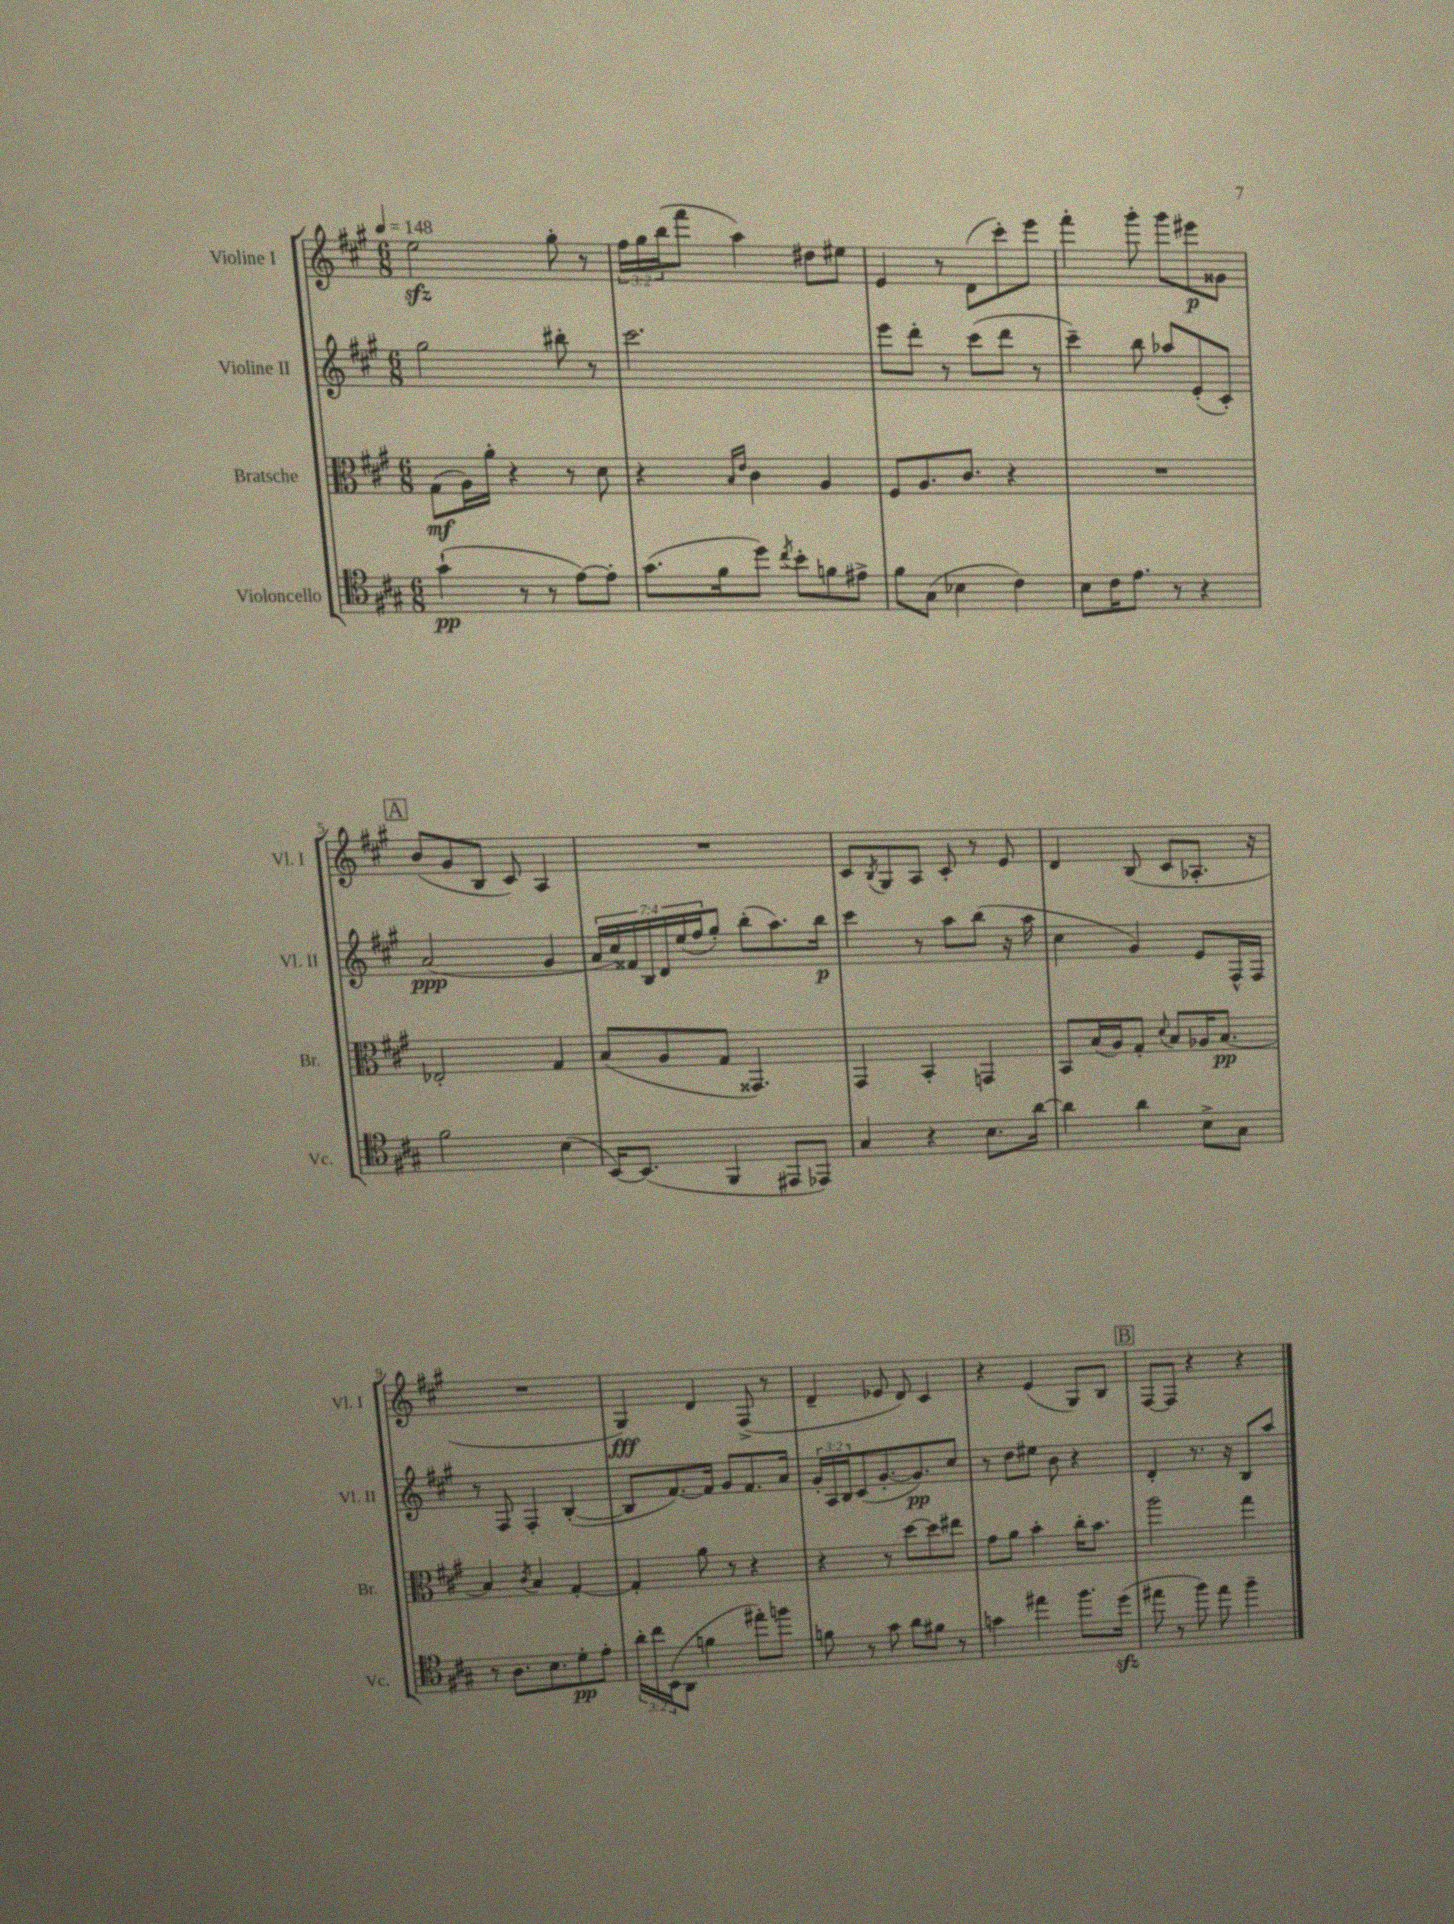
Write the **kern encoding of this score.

**kern	**kern	**kern	**kern
*staff4	*staff3	*staff2	*staff1
*clefC4	*clefC3	*clefG2	*clefG2
*k[f#c#g#]	*k[f#c#g#]	*k[f#c#g#]	*k[f#c#g#]
*M6/8	*M6/8	*M6/8	*M6/8
*MM148	*MM148	*MM148	*MM148
(4g#`	(8G#	2gg#	2ee
.	16A)	.	.
.	16a'	.	.
8r	4r	.	.
8r	.	.	.
[8e)	8r	8bb#'	8gg#'
8e']	8d	8r	8r
=	=	=	=
(8.g#	4r	2.ccc#	24ff#
.	.	.	24gg#
.	.	.	(24bb
.	.	.	8fff#
16f#	.	.	.
.	16qqB	.	.
.	16qqe	.	.
8dd)	4c#	.	4aa)
8qcc#	.	.	.
8b'	.	.	.
8f	4A	.	8dd#
8e#^	.	.	8ee#
=	=	=	=
8f#	8F#	8eee	4e
(8G#	8.A	8ddd'	.
4B-	.	8r	8r
.	8.c#	.	.
.	.	(8ccc#	(8d
4c#)	4r	8ddd	8ccc#')
.	.	8r	8eee
=	=	=	=
8B	2.r	4ccc#~)	4fff#'
16c#	.	.	.
8.e	.	.	.
.	.	8bb	8ggg#'
8r	.	8aa-	8ggg#
4r	.	(8e'	8eee#
.	.	8c#')	8g##
=	=	=	=
2f#	2E-'	(2a	(8b
.	.	.	8g#
.	.	.	8B
.	.	.	8c#)
(4B	4G#	4g#	4A
=	=	=	=
[16BB)	(8B	28a	2.r
.	.	28cc#)	.
(8.BB]	.	.	.
.	.	28f##	.
.	.	28B	.
.	8A	.	.
.	.	28d	.
.	.	(28ee	.
.	.	28ff#	.
4FF#	8G#	8gg#')	.
.	4.GG##)	(8bb'	.
8EE#	.	8.aa)	.
8EE-)	.	.	.
.	.	16bb	.
=	=	=	=
4G#	4GG#	4ccc#	8c#
.	.	.	8qB
.	.	.	8G#
4r	4BB'	8r	8A
.	.	8aa	8c#'
8.B	4GG	(8bb	8r
.	.	16r	8e
[16a	.	16aa	.
=	=	=	=
4a]	8BB	4cc#	4d
.	(16B	.	.
.	16A)	.	.
4a	8G#'	4g#)	(8B
.	8qqd	.	.
.	8B	.	8c#
8B^	16A-	8e	8.A-'
.	[8.B	.	.
8G#	.	16F#^^	.
.	.	16F#	16r
=	=	=	=
8r	4B]	8r	2.r
8.A	.	8F#	.
.	8qc#	.	.
.	4B	4F#'	.
8.B	.	.	.
8d'	[4G#'	([4B'	.
8e'	.	.	.
=	=	=	=
24a'	4G#']	8B]	4G#)
24cc#	.	.	.
(24BB	.	.	.
8AA	.	[8.f#)	.
4f	8a	.	4d
.	.	16f#]	.
.	8r	8g#	.
8ee#')	4r	8.f#	(8F#^
8ff	.	.	8r
.	.	16a	.
=	=	=	=
8f	4r	24g#'	4d~
.	.	24A	.
.	.	24B	.
8r	.	(8c#	.
8g#	8r	[8.g#'	8e-
8a	[8dd	.	8d)
.	.	8.g#])	.
8f#	8dd]	.	4c#
8r	8ee#	8cc#	.
=	=	=	=
4g	8g#	8r	4r
.	8a	8dd	.
4ee#	4b'	8ee#	(4e
.	.	8b	.
8.ff#	16cc#'	4r	8G#)
.	8.b	.	.
.	.	.	8B
(16dd	.	.	.
=	=	=	=
8ee#	2aa	4d'	[8F#
8r	.	.	8F#]
8ff#)	.	8.r	4r
8ee#	.	.	.
.	.	16r	.
4ff#~	4gg#	8B	4r
.	.	8aa	.
==	==	==	==
*-	*-	*-	*-
